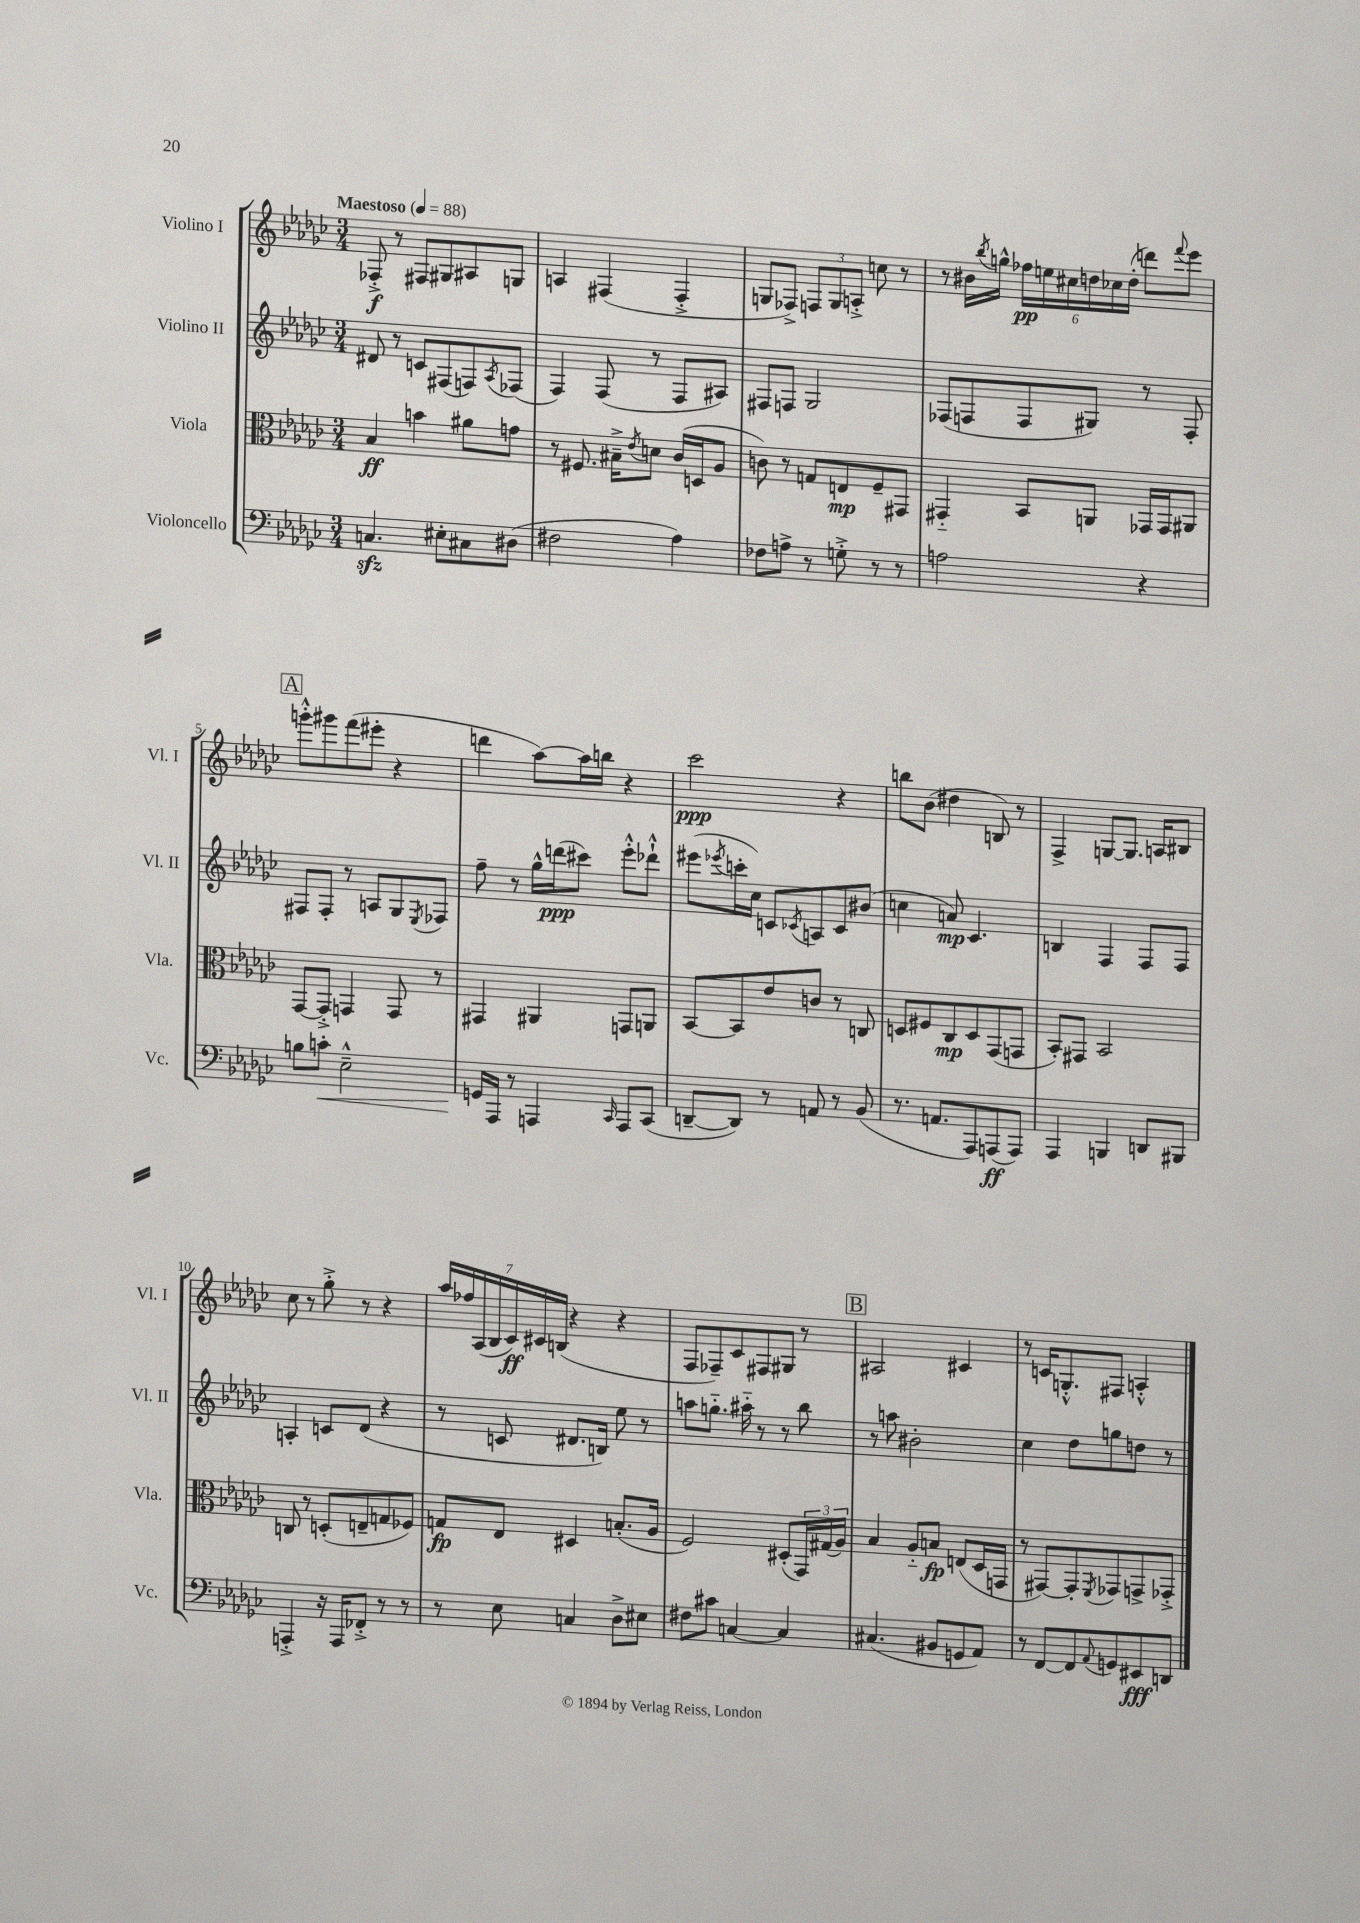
<<
\new StaffGroup <<
\new Staff = "s0" \with { instrumentName = "Violino I" shortInstrumentName = "Vl. I" } {
    \clef treble \key ges \major \numericTimeSignature \time 3/4 \tempo "Maestoso" 4 = 88
    fes8-.->\f r8 fis8 gis8 ais8 g8 |
    a4 fis4( fis4-.-> |
    g8 fes8->) \tuplet 3/2 { f8 g8 a8-.-> } c''8 r8 |
    r8 bis'16 \acciaccatura { bes''8 } g''16-^ \tuplet 6/4 { fes''16\pp e''16 cis''16 d''16 ces''16 d''16-.( } d'''8) \appoggiatura { f'''8 } ees'''8 |
    \mark \markup { \box "A" } g'''8-.-^ gis'''8 f'''8( eis'''8-. r4 |
    d'''4 aes''8~) aes''16 b''16 r4 |
    ces'''2\ppp r4 |
    b''8 bes'8( dis''4 b8) r8 |
    f4-> g8~ g8. a16 bis8 |
    ces''8 r8 ges''8-.-> r8 r4 |
    \tuplet 7/4 { aes''16 fes''16 aes16( bes16 ces'16\ff) cis'16 b16( } r4 r4 |
    f8 fes8--) ces'8 fis8 gis8 r8 |
    \mark \markup { \box "B" } ais2 cis'4 |
    r8 c'16 g8.-.-^ fis8 a4-.-^ \bar "|." |
}
\new Staff = "s1" \with { instrumentName = "Violino II" shortInstrumentName = "Vl. II" } {
    \clef treble \key ges \major \numericTimeSignature \time 3/4
    dis'8 r8 c'8 fis8( f8) \acciaccatura { aes8 } fes8( |
    f4) f8( r8 f8 ais8) |
    fis8 f8 ges2 |
    fes8( f8 f8 gis8) r8 f8-. |
    \mark \markup { \box "A" } fis8 fis8-. r8 a8 ges8 \acciaccatura { ees8 } fes8 |
    f''8-- r8 ges''16-^ d'''16\ppp( cis'''8) ees'''8-.-^ des'''8-!-^ |
    eis'''8( \acciaccatura { ees'''8 } c'''16-. ces''16) c'8 \acciaccatura { ces'8 } a8 ces'8 bis'8( |
    c''4 a'8\mp) ces'4. |
    b4 f4 f8 f8 |
    a4-. c'8 des'8( r4 |
    r8 c'8 dis'8. b16) ees''8 r8 |
    a''8 g''8.-_ ais''16-_ r8 r8 bes''8 |
    \mark \markup { \box "B" } r8 a''8 bis'2-. |
    ces''4 des''8 g''8 d''8 r8 \bar "|." |
}
\new Staff = "s2" \with { instrumentName = "Viola" shortInstrumentName = "Vla." } {
    \clef alto \key ges \major \numericTimeSignature \time 3/4
    bes4\ff b'4 ais'8 g'8 |
    r8 fis8. bis16---> \acciaccatura { ees'8 } d'8 ces'16( d16 aes8 |
    c'8) r8 g8 e8\mp f8-- gis,8 |
    gis,4-_ bes,8 a,8 ges,16 ges,16 ais,8 |
    \mark \markup { \box "A" } ges,8~ ges,8-.-> g,4 g,8 r8 |
    gis,4 ais,4 g,8 a,8 |
    bes,8~ bes,8 ees'8 c'8 r8 c8 |
    d8 fis8 ces8\mp d8 ges,8( g,8 |
    bes,8-.) gis,8 bes,2 |
    c8 r8 d8-.( e8-- g8 fes8) |
    g8\fp ees8 dis4 b8.-.( aes16 |
    f2) dis8-.( \tuplet 3/2 { ges,16) gis16( aes16) } |
    \mark \markup { \box "B" } bes4 aes8-_ b8\fp e8( des16 g,16 |
    r8 gis,8~) gis,8-. \acciaccatura { f,8 } ges,8 g,8-> ges,8-.-> \bar "|." |
}
\new Staff = "s3" \with { instrumentName = "Violoncello" shortInstrumentName = "Vc." } {
    \clef bass \key ges \major \numericTimeSignature \time 3/4
    c4.\sfz eis8-. cis8 dis8( |
    fis2 aes4) |
    fes8 a8-> r8 g8-.-> r8 r8 |
    a2 r4 |
    \mark \markup { \box "A" } b8 c'8-.\< ees2---^ |
    g,16\! aes,,16 r8 a,,4 \grace { ces,16 } a,,8 ces,8( |
    d,8~-- d,8) r8 a,8 r8 bes,8( |
    r8. a,8. aes,,8) a,,8\ff( a,,8) |
    aes,,4 b,,4 d,8 bis,,8 |
    a,,4-.-> r16 a,,16 fes,8-.-> r8 r8 |
    r8 ees8 c4 des8-> eis8 |
    fis8 cis'8 c4~ c4 |
    \mark \markup { \box "B" } cis4.( bis,8 g,8 aes,8) |
    r8 f,8~ f,8 \appoggiatura { aes,8 } g,8 eis,8\fff d,8 \bar "|." |
}
>>
>>
